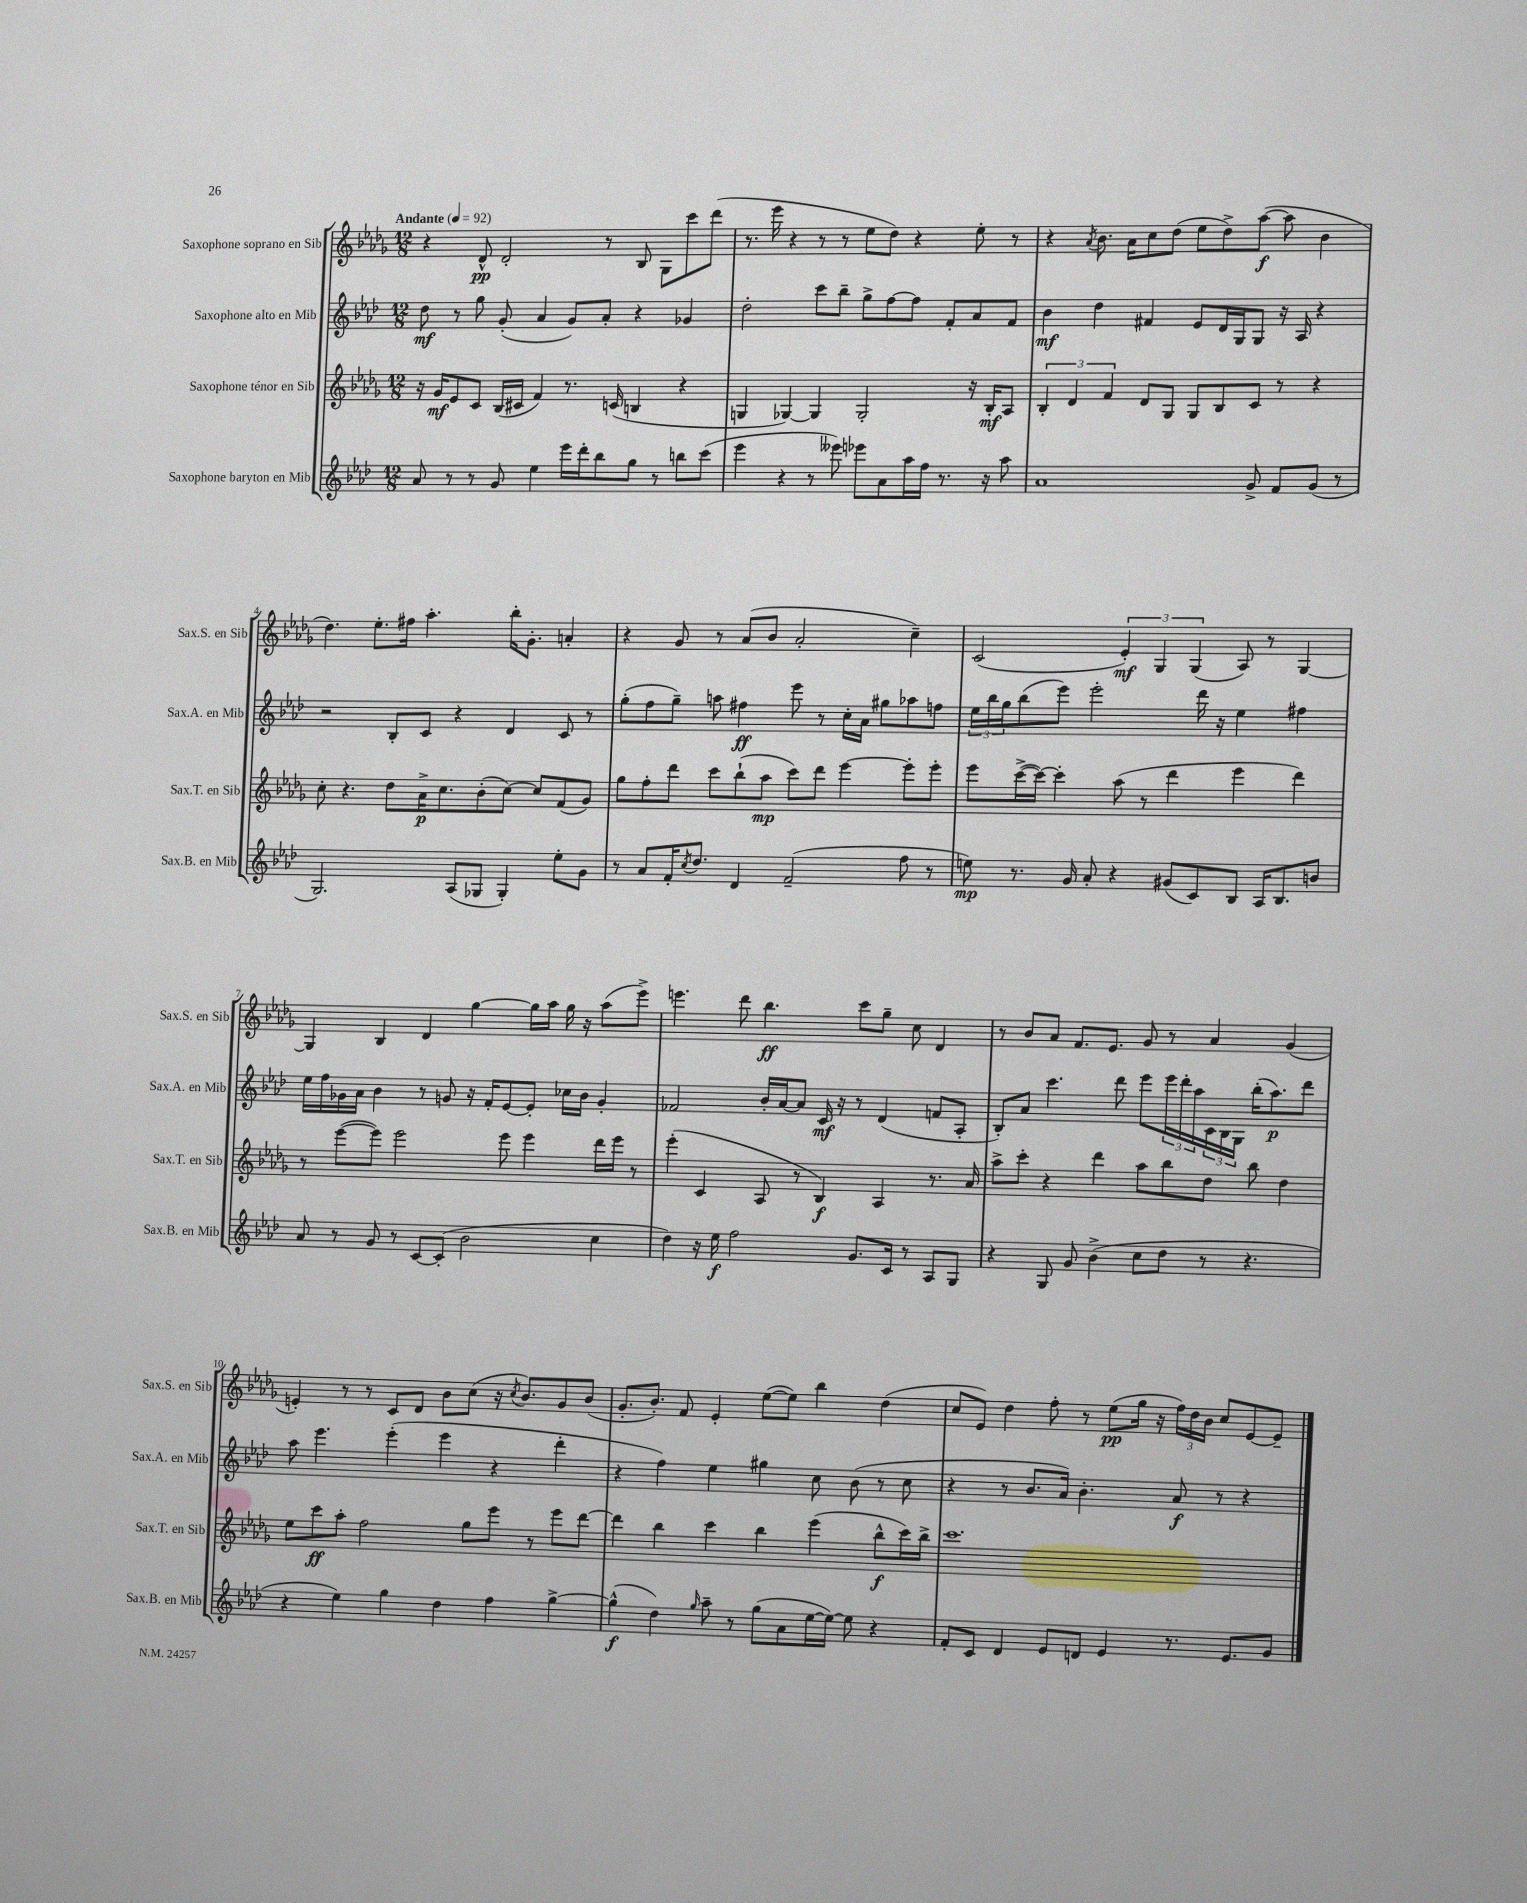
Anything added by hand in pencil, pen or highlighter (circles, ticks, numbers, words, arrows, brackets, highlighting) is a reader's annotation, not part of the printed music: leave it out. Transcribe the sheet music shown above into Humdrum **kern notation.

**kern	**kern	**kern	**kern
*staff4	*staff3	*staff2	*staff1
*clefG2	*clefG2	*clefG2	*clefG2
*k[b-e-a-d-]	*k[b-e-a-d-g-]	*k[b-e-a-d-]	*k[b-e-a-d-g-]
*M12/8	*M12/8	*M12/8	*M12/8
*MM92	*MM92	*MM92	*MM92
8a-	16r	8dd-	4r
.	16g-	.	.
8r	8e-	8r	.
8r	8c	8gg	8d-^^
8g	(16B-	(8g'	2d-'
.	16c#	.	.
4ee-	4f)	4a-	.
16eee-	8.r	8g)	.
16ddd-'	.	.	.
8bb-	.	8a-'	8r
.	(16c	.	.
8gg	4B	4r	8B-
8r	.	.	8G-
8bb	4r	4g-	8ccc
(8ccc	.	.	(8ddd-
=	=	=	=
4eee-	4G	2dd-'	8.r
.	.	.	16eee-
4r	[4G-)	.	4r
8r	4G-]	8ccc	8r
8eee--)	.	8bb-~	8r
8eee-	2G-'	8gg^	8ee-
8a-	.	[8ff	8dd-)
16aa-	.	8ff]	4r
16ff	.	.	.
8.r	.	8f'	.
.	16r	8a-	8ee-'
16r	16B-'	.	.
8aa-	8A-	8f	8r
=	=	=	=
1a-	6B-'	4b-	4r
.	6d-	.	.
.	.	.	8qa-
.	.	4dd-	8.b-
.	6f	.	.
.	.	.	16a-
.	8d-	4f#	8cc
.	8G-	.	(8dd-
.	8G-	8e-	8ee-
.	8B-	16d-	8dd-^)
.	.	16G	.
8g^	8c	8G	([8aa-
8f	8r	16r	8aa-]
.	.	16A-	.
(8g	4r	4r	4b-
8r	.	.	.
=	=	=	=
2.G)	8cc'	2r	4.dd-)
.	4.r	.	.
.	.	.	8.ee-'
.	8dd-	8B-'	.
.	.	.	16ff#
.	16a-^	8c	4.aa-'
.	8.cc	.	.
(8A-	.	4r	.
8G-	(8b-'	.	.
4G-')	[8cc)	4d-	16bb-'
.	.	.	8.g-'
.	8cc]	.	.
8ee-'	(8f	8c	4a'
8g	8g-)	8r	.
=	=	=	=
8r	8gg-	(8gg'	4r
8a-	8ff'	8ff	.
16f'	8ddd-	8gg~)	8g-
8qcc	.	.	.
8.dd-	.	.	.
.	8ccc	8aa	8r
4d-	(8bb-`	4ff#	(8a-
.	8aa-	.	8b-
(2f~	8ccc)	8eee-	2a-'
.	8ddd-	8r	.
.	[4eee-	16cc'	.
.	.	16a-	.
.	.	8gg#	.
8ff	8eee-']	8aa-	4cc~)
8r	8eee-'	8ff	.
=	=	=	=
8ee)	8eee-	24ee-	(2c
.	.	24bb-	.
.	.	24gg	.
8.r	([16ccc^	(8bb-	.
.	16ccc_)	.	.
.	4ccc']	8eee-)	.
16g	.	.	.
8a-'	.	2eee-'	.
4r	(8aa-	.	6e-')
.	8r	.	.
.	.	.	6G-
(8g#	4ddd-	.	.
.	.	.	(6G-
8c)	.	16ddd-	.
.	.	16r	.
8B-	4eee-	4ee-	8A-)
16A-	.	.	8r
8.B-	.	.	.
.	4ddd-)	4ff#	[4G-
8b	.	.	.
=	=	=	=
8a-	8r	16ee-	4G-]
.	.	16ff	.
8r	([8eee-	16g-	.
.	.	16a-	.
8g	8eee-])	4b-	4B-
8r	2eee-	.	.
[8c	.	8r	4d-
(8c']	.	8g	.
2b-	.	16r	[4gg-
.	.	16f'	.
.	8eee-	[8e-	.
.	4eee-	8e-']	16gg-]
.	.	.	16aa-
.	.	16cc-	16gg-
.	.	16b-	16r
4cc	16ddd-	4g'	(8aa-
.	16eee-	.	.
.	8r	.	8eee-^)
=	=	=	=
4dd-)	(4eee-'	2f-	4.eee
16r	4c	.	.
16ee-	.	.	.
2ff	.	.	8ddd-
.	8A-	16b-'	4.bb-
.	.	[16a-	.
.	8r	8a-]	.
.	4B-)	16c	.
.	.	16r	.
8.g	.	8r	8ccc
.	4A-	(4d-	8gg-~
16c	.	.	.
8r	.	.	8cc
8A-	8.r	8f	4d-
8G	.	8A-'	.
.	16a-	.	.
=	=	=	=
4r	8aa-^	8B-')	8r
.	8ccc'	8a-	8b-
8G	4r	4.ccc	8a-
8g	.	.	8.f
(4b-^	4ddd-	.	.
.	.	.	8.e-
.	.	8ddd-	.
8cc	8aa-	8eee-	8g-
8dd-	8bb-	24eee-	8r
.	.	24ddd-'	.
.	.	24aa-	.
8r	8dd-	24c	4a-
.	.	24B-	.
.	.	24G	.
4.r	8bb-	(16bb-'	.
.	.	8.aa-)	.
.	4dd-	.	(4g-
.	.	8ddd-	.
=	=	=	=
4r	8ee-	8aa-	4e')
.	8ccc	4.eee-	.
4ee-)	8aa-'	.	8r
.	2ff	.	8r
4gg	.	(4eee-'	8c
.	.	.	8d-
4dd-	.	4eee-	8b-
.	8gg-	.	(8cc
4ff	8eee-	4r	16r
.	.	.	8qcc
.	.	.	8.b-)
.	8r	.	.
[4gg^	8eee-	4ddd-'	8g-
.	[8ddd-	.	(8b-
=	=	=	=
(4gg^^]	4ddd-]	4r	8.g-'
.	.	.	8.b-')
4dd-)	4bb-	4ff)	.
.	.	.	8f
16qqgg	.	.	.
8aa-~	4ccc	4ee-	4e-'
8r	.	.	.
(8gg	4bb-	4gg#	([8ee-
8a-	.	.	8ee-])
[16ee-	(4eee-	8cc	4bb-
16ee-_)	.	.	.
8ee-]	.	(8b-	.
4r	8bb-^^	8r	(4dd-
.	16ccc)	8cc	.
.	16bb-^	.	.
=	=	=	=
8f'	1.ccc	4r	8cc
8c	.	.	8e-)
4d-	.	8r	4dd-
.	.	8.b-	.
8e-	.	.	8ff'
.	.	16a-)	.
8d	.	4.b-'	8r
4e-	.	.	(8ee-
.	.	.	16gg-
.	.	.	16r
8.r	.	8a-	24ff)
.	.	.	24dd-
.	.	.	24b-
.	.	8r	8cc
8.e-	.	.	.
.	.	4r	[8e-
8g	.	.	8e-~]
==	==	==	==
*-	*-	*-	*-
